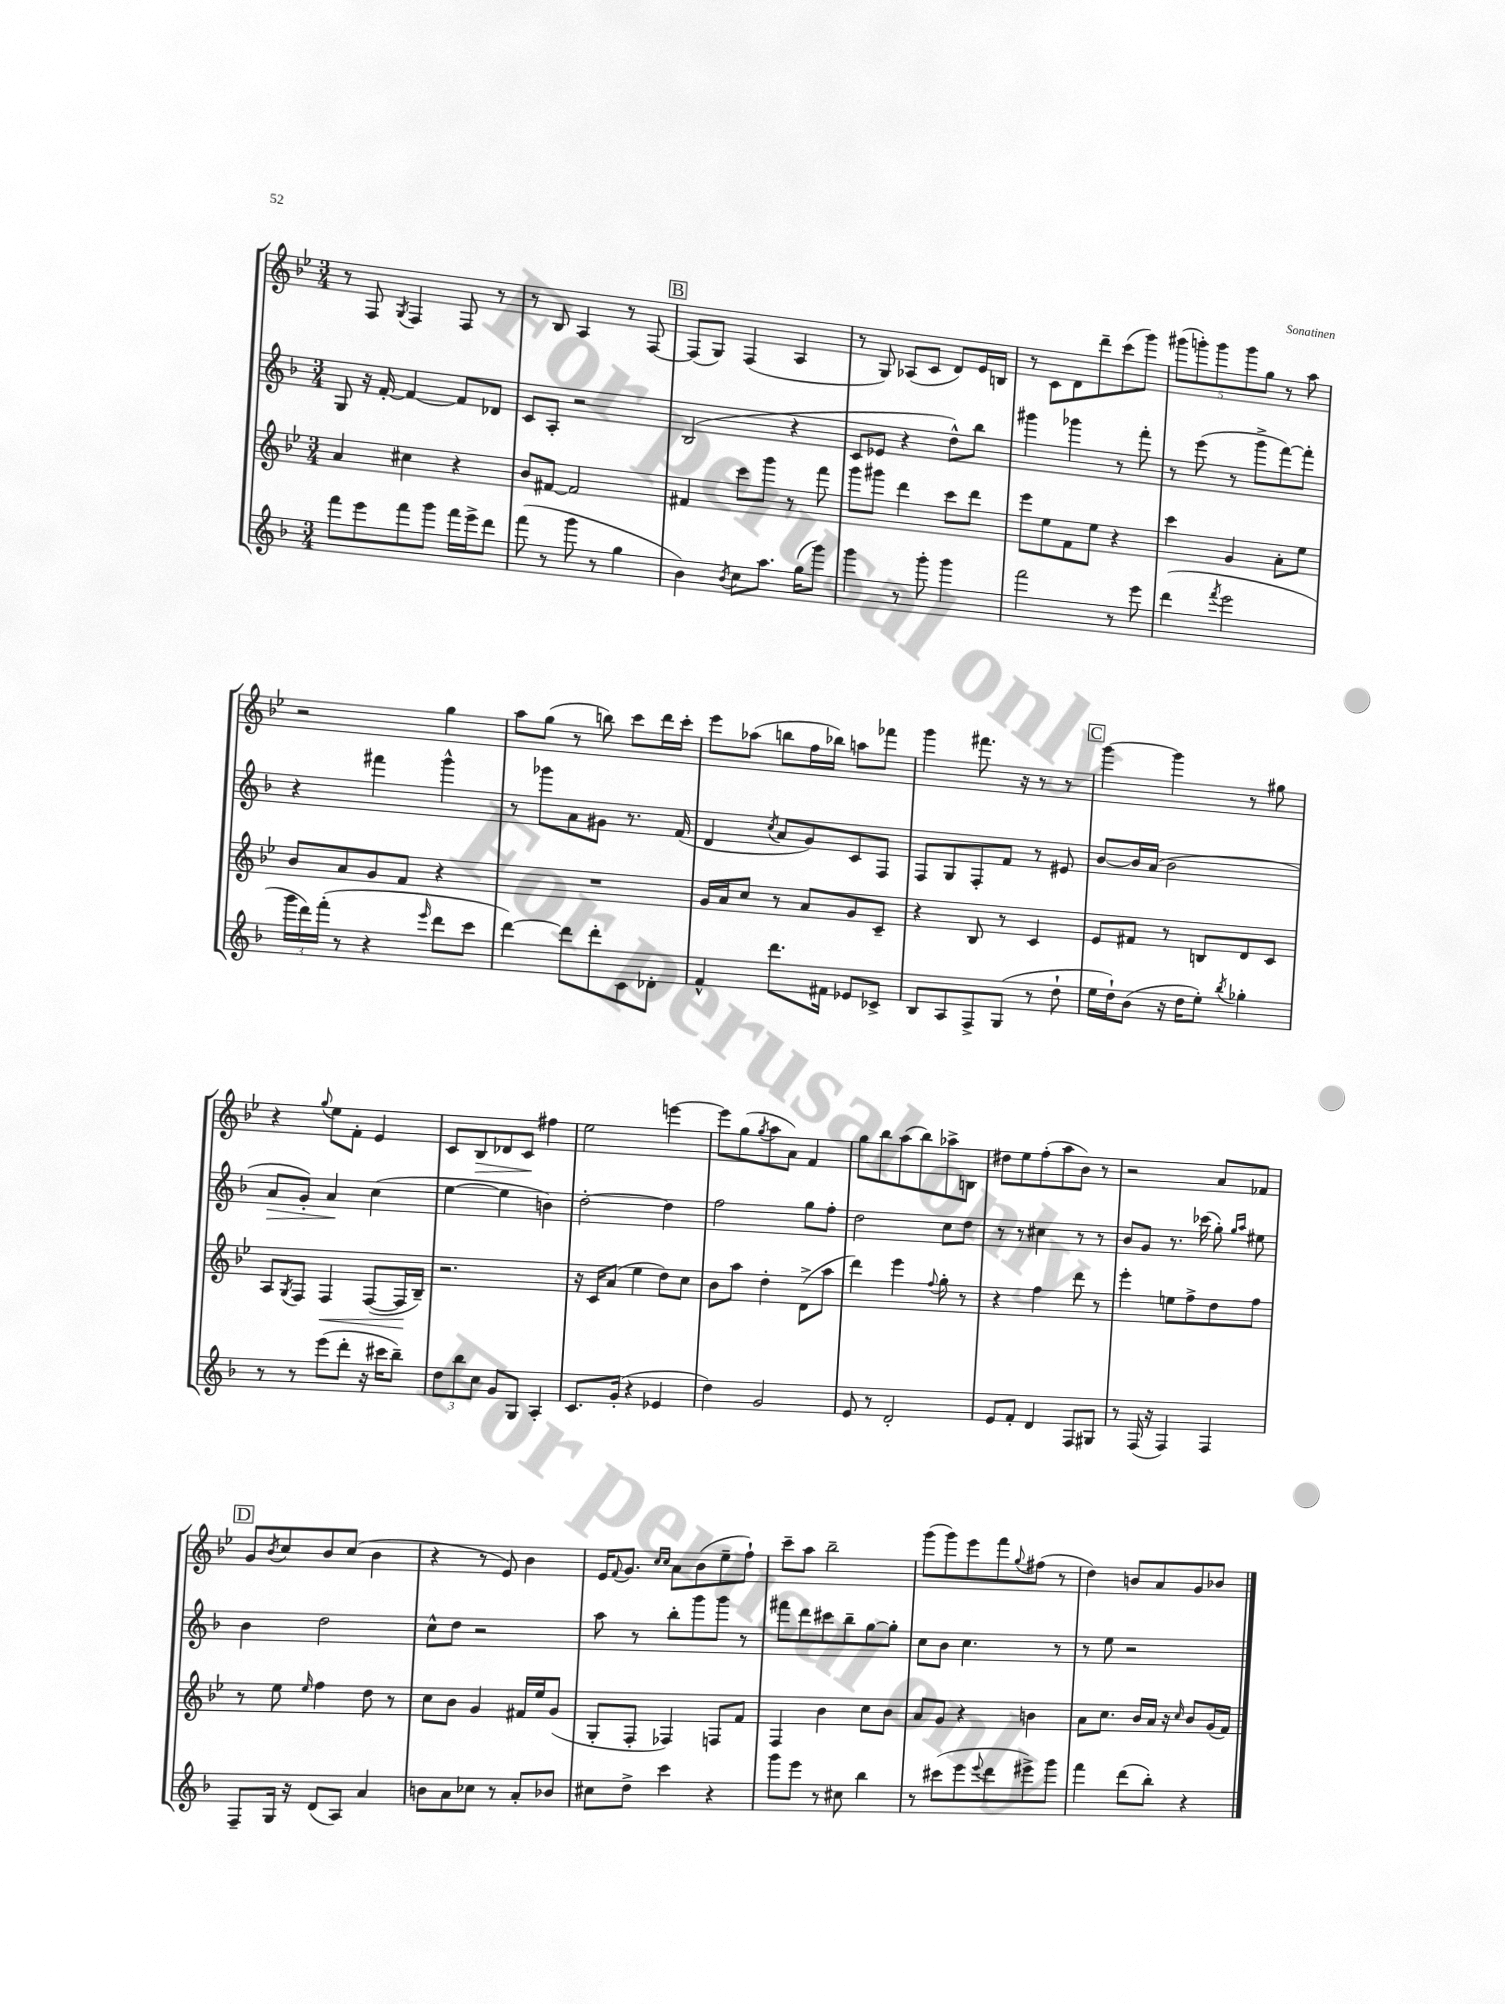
<<
\new StaffGroup <<
\new Staff = "s0" {
    \clef treble \key bes \major \numericTimeSignature \time 3/4
    r8 f8 \acciaccatura { g8 } f4 f8 r8 |
    r8 bes8 a4 r8 f8~ |
    \mark \markup { \box "B" } f8( g8) f4( a4 |
    r8 g8) aes8( c'8 d'8) ees'16 b16 |
    r8 c'8 d'8 d'''8-- c'''8( g'''8) |
    \tuplet 5/4 { gis'''8( g'''8-.) g'''8 g'''8 g''8 } r8 a''8 |
    r2 g''4 |
    a''8 g''8( r8 b''8) c'''8 d'''16 c'''16-. |
    ees'''8 aes''8( b''8 f''16 bes''16) a''8 fes'''8 |
    g'''4 fis'''8. r16 r8 r8 |
    \mark \markup { \box "C" } g'''4~ g'''4 r8 gis''8 |
    r4 \appoggiatura { g''8 } ees''8 f'8-. ees'4 |
    c'8 bes8\> des'8 c'8\! fis''4 |
    ees''2 e'''4~ |
    e'''8 g''8( \acciaccatura { g''8 } a''8 a'8) f'4 |
    g''8 bes''8 a''8( bes''8) aes''8-> b8 |
    dis''8 ees''8 f''8-.( a''8 bes'8) r8 |
    r2 a'8 fes'8 |
    \mark \markup { \box "D" } g'8 \acciaccatura { bes'8 } c''8 bes'8 c''8( bes'4 |
    r4 r8 ees'8) bes'4 |
    ees'16 \appoggiatura { f'8 } g'8. \grace { c''16 c''16 } a'8 bes'8( ees''8-- f''8-!) |
    c'''8-- a''8 bes''2-- |
    g'''8( g'''8) ees'''8 f'''8 \appoggiatura { g''8 } fis''8( r8 |
    d''4) b'8 a'8 g'8 bes'8 \bar "|." |
}
\new Staff = "s1" {
    \clef treble \key f \major \numericTimeSignature \time 3/4
    g8 r16 f'16~-. f'4~ f'8 des'8 |
    c'8 a8-. r2 |
    \mark \markup { \box "B" } bes2( r4 |
    c'8 ees'8 r4 d''8-^) bes''8 |
    gis'''4 ges'''4 r8 f'''8-. |
    r8 e'''8( r8 g'''8-> f'''8~) f'''8-. |
    r4 fis'''4 g'''4-^ |
    r8 ges'''8 a'8 gis'8 r8. f'16( |
    d'4 \acciaccatura { c''8 } a'8 g'8) c'8 f8 |
    f8 g8 f8-. f'8 r8 eis'8 |
    \mark \markup { \box "C" } bes'8~ bes'16 a'16( bes'2 |
    a'8\> g'8-.) a'4\! c''4( |
    e''4~ e''4 b'4) |
    d''2~-. d''4 |
    f''2 g''8 f''8-. |
    d''2 c''8 d''8 |
    r8 r8 cis''4 r8 r8 |
    bes'8 g'8 r8. ces'''16( g''8-.) \grace { g''16 a''16 } eis''8 |
    \mark \markup { \box "D" } bes'4 d''2 |
    c''8-^ d''8 r2 |
    a''8 r8 bes''8-. g'''8 g'''8 r8 |
    fis'''8 d'''8 cis'''8 bes''8-- g''8~ g''8-. |
    c''8 bes'8 c''4. r8 |
    r8 e''8 r2 \bar "|." |
}
\new Staff = "s2" {
    \clef treble \key bes \major \numericTimeSignature \time 3/4
    a'4 cis''4 r4 |
    bes'8 fis'8~ fis'2 |
    \mark \markup { \box "B" } fis'4 c'''8 g'''8 r8 f'''8 |
    g'''8 gis'''8 d'''4 c'''8 d'''8 |
    ees'''8 ees''8 f'8 ees''8 r4 |
    c'''4 g'4 a'8-. ees''8 |
    bes'8 a'8 g'8 f'8 r4 |
    R2. |
    g'16 a'16 c''8 r8 a'8 g'8 c'8-- |
    r4 bes8 r8 c'4 |
    \mark \markup { \box "C" } ees'8 fis'8 r8 b8 d'8 c'8 |
    a8 \acciaccatura { g8 } f8 f4\< f8~( f16\! bes16--) |
    r2. |
    r16 c'16 a'8( ees''4 d''8) c''8 |
    bes'8 a''8 d''4-. d'8->( a''8 |
    d'''4) ees'''4 \appoggiatura { f''8 } g''8-. r8 |
    r4 f''4 d'''8 r8 |
    ees'''4-. e''8 f''8-> d''8 f''8 |
    \mark \markup { \box "D" } r8 ees''8 \grace { ees''16 } f''4 d''8 r8 |
    c''8 bes'8 g'4 fis'16 ees''16 g'8( |
    g8-. f8-. fes4) f8 f'8 |
    f4 bes'4 c''8 bes'8 |
    a'8 g'8 r4 b'4 |
    a'8 c''8. bes'16 a'16 r16 \grace { c''16 } bes'8 g'16( f'16) \bar "|." |
}
\new Staff = "s3" {
    \clef treble \key f \major \numericTimeSignature \time 3/4
    f'''8 e'''8 f'''8 g'''8 f'''16 e'''16-> d'''8 |
    f'''8( r8 g'''8 r8 g''4 |
    \mark \markup { \box "B" } bes'4) \acciaccatura { bes'8 } c''8 a''8. g''16( g'''8) |
    g'''4 r8 g'''8-. g'''4 |
    f'''2 r8 e'''8 |
    d'''4( \acciaccatura { f'''8 } e'''2 |
    \tuplet 3/2 { g'''16 d'''16) f'''16-.( } r8 r4 \grace { e'''16 } d'''8 c'''8 |
    d'''4~) d'''8 d'''8-. c'8 des'8-. |
    f'4-^ d'''8. fis'16 ees'8 ces'8-> |
    bes8 a8 f8-> g8( r8 d''8-! |
    \mark \markup { \box "C" } e''16 d''16-!) bes'8( r16 d''16 e''8-.) \acciaccatura { bes''8 } ges''4-. |
    r8 r8 e'''8( d'''8-. r16 cis'''16 bes''8--) |
    \tuplet 3/2 { d''8 bes''8 c''8 } g'8 g8 a4-. |
    c'8. g'16-.( r4 ees'4 |
    d''4) g'2 |
    e'8 r8 d'2-. |
    e'8 f'8-. d'4 f8 gis8 |
    r8 f16( r16 f4) f4 |
    \mark \markup { \box "D" } f8-- g16 r16 d'8( a8) a'4 |
    b'8 a'8 ces''8 r8 a'8-. bes'8 |
    cis''8 d''8-> c'''4 r4 |
    g'''8 e'''8 r8 cis''8 bes''4 |
    r8 cis'''8( e'''8 \appoggiatura { e'''8 } d'''8 eis'''8->) g'''8 |
    f'''4 d'''8( bes''8-.) r4 \bar "|." |
}
>>
>>
\layout { \context { \Score \remove "Bar_number_engraver" } }
